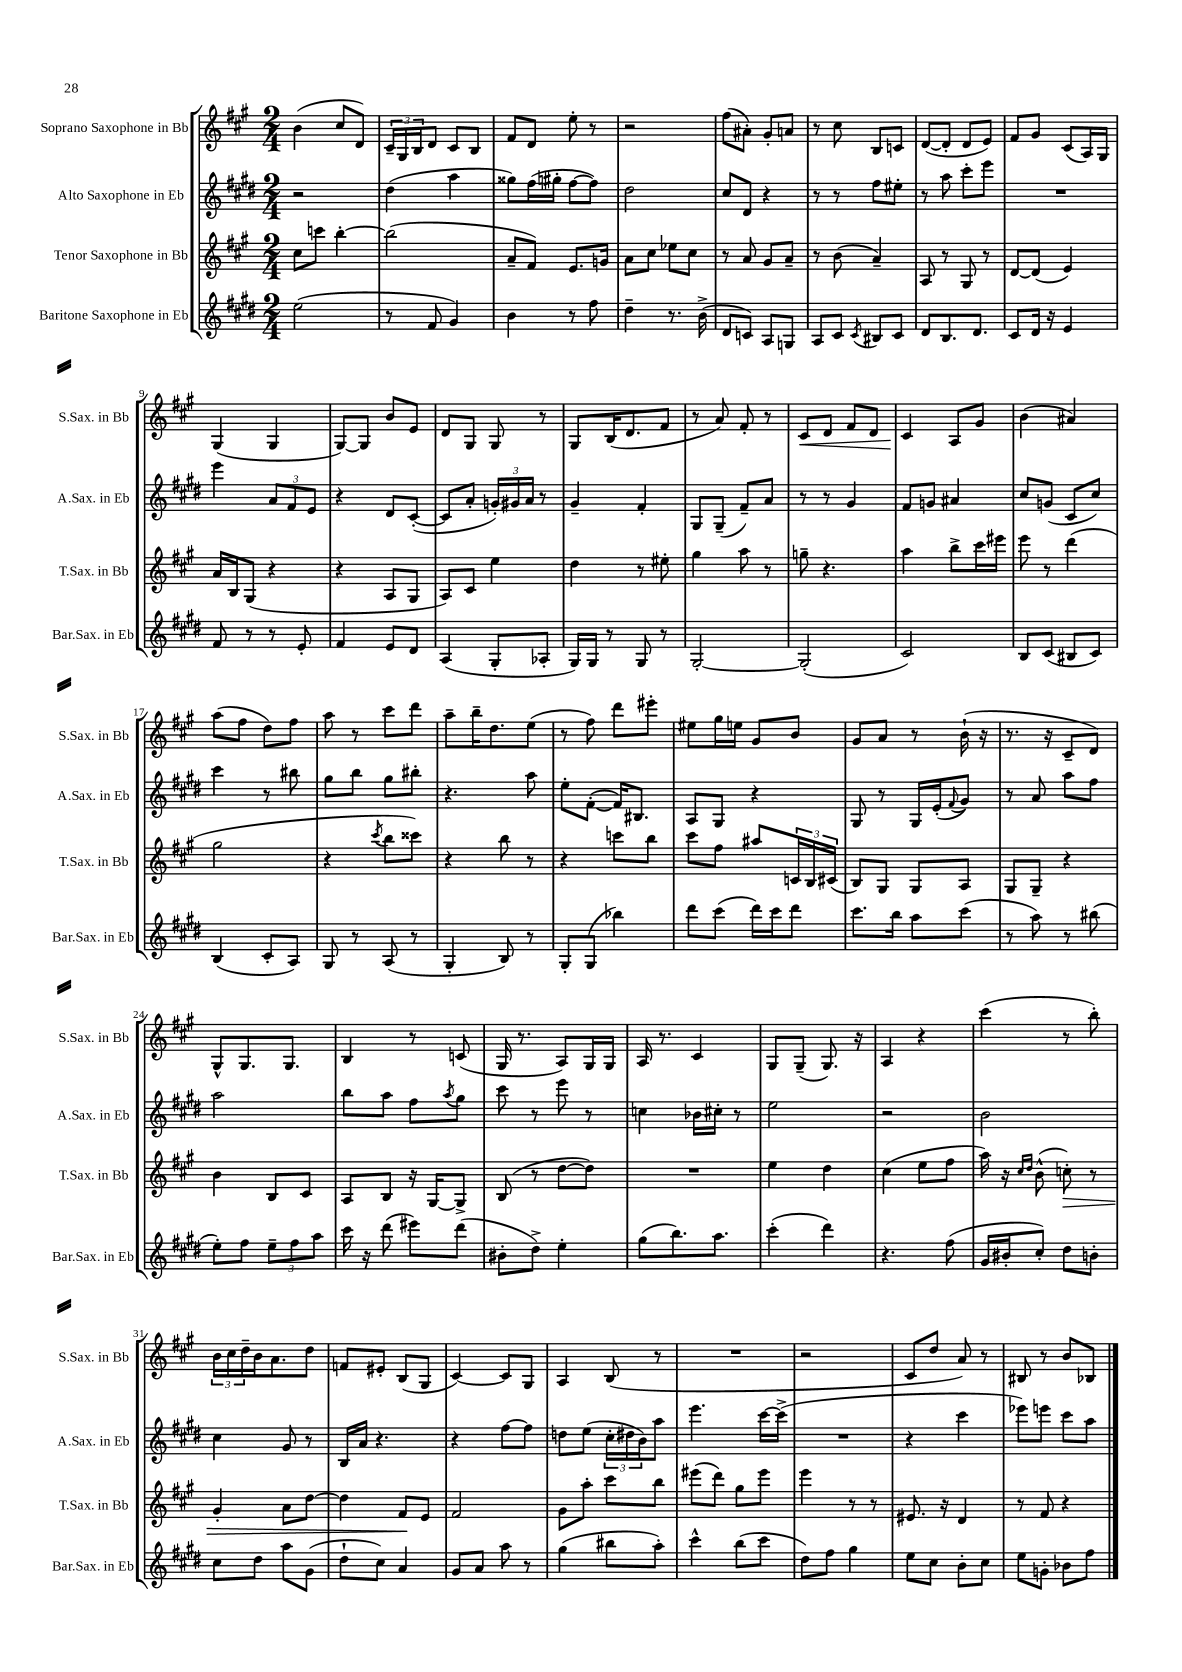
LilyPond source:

<<
\new StaffGroup <<
\new Staff = "s0" \with { instrumentName = "Soprano Saxophone in Bb" shortInstrumentName = "S.Sax. in Bb" } {
    \clef treble \key a \major \numericTimeSignature \time 2/4
    b'4( cis''8 d'8) |
    \tuplet 3/2 { cis'16-- gis16 b16 } d'8 cis'8 b8 |
    fis'8 d'8 e''8-. r8 |
    r2 |
    fis''8( ais'8-.) gis'8-. a'8 |
    r8 cis''8 b8 c'8 |
    d'8~( d'8-. d'8 e'8) |
    fis'8 gis'8 cis'8( a16) gis16 |
    gis4( gis4 |
    gis8~) gis8 b'8 e'8 |
    d'8 gis8 gis8 r8 |
    gis8 b16( d'8. fis'8 |
    r8 a'8) fis'8-. r8 |
    cis'8\< d'8 fis'8 d'8 |
    cis'4\! a8 gis'8 |
    b'4( ais'4) |
    a''8( fis''8 d''8) fis''8 |
    a''8 r8 cis'''8 d'''8 |
    a''8-- b''16-- d''8. e''8( |
    r8 fis''8) d'''8 eis'''8-. |
    eis''8 gis''16 e''16 gis'8 b'8 |
    gis'8 a'8 r8 b'16-!( r16 |
    r8. r16 cis'8-- d'8) |
    gis8-^ gis8. gis8. |
    b4 r8 c'8( |
    gis16 r8. a8) gis16 gis16 |
    a16 r8. cis'4 |
    gis8 gis8--( gis8.) r16 |
    a4 r4 |
    cis'''4( r8 b''8-.) |
    \tuplet 3/2 { b'16 cis''16 d''16-- } b'16 a'8. d''8 |
    f'8 eis'8-. b8( gis8 |
    cis'4~) cis'8 gis8 |
    a4 b8( r8 |
    R2 |
    r2 |
    cis'8 d''8 a'8) r8 |
    bis8 r8 b'8 bes8 \bar "|." |
}
\new Staff = "s1" \with { instrumentName = "Alto Saxophone in Eb" shortInstrumentName = "A.Sax. in Eb" } {
    \clef treble \key e \major \numericTimeSignature \time 2/4
    r2 |
    dis''4( a''4 |
    gisis''8) fis''16( gis''16-. fis''8~ fis''8) |
    dis''2 |
    cis''8 dis'8 r4 |
    r8 r8 fis''8 eis''8-. |
    r8 a''8 cis'''8-. e'''8 |
    R2 |
    e'''4 \tuplet 3/2 { a'8 fis'8 e'8 } |
    r4 dis'8 cis'8~-.( |
    cis'8 a'8-. \tuplet 3/2 { g'16-.) gis'16 a'16 } r8 |
    gis'4-- fis'4-. |
    gis8 gis8--( fis'8--) a'8 |
    r8 r8 gis'4 |
    fis'8 g'8 ais'4 |
    cis''8 g'8( cis'8 cis''8) |
    cis'''4 r8 bis''8 |
    gis''8 b''8 gis''8 bis''8-. |
    r4. a''8 |
    e''8-. fis'8~-.( fis'16) bis8. |
    a8 gis8 r4 |
    gis8 r8 gis16 e'16-.( \appoggiatura { fis'8 } gis'8) |
    r8 a'8 a''8 fis''8 |
    a''2 |
    b''8 a''8 fis''8 \acciaccatura { a''8 } gis''8 |
    cis'''8 r8 e'''8 r8 |
    c''4 bes'16 cis''16-. r8 |
    e''2 |
    r2 |
    b'2 |
    cis''4 gis'8 r8 |
    b16 a'16 r4. |
    r4 fis''8~ fis''8 |
    d''8 e''8( \tuplet 3/2 { cis''16-. dis''16 b'16) } a''8 |
    e'''4. cis'''16~ cis'''16->( |
    R2 |
    r4 cis'''4 |
    ees'''8) e'''8 cis'''8 a''8 \bar "|." |
}
\new Staff = "s2" \with { instrumentName = "Tenor Saxophone in Bb" shortInstrumentName = "T.Sax. in Bb" } {
    \clef treble \key a \major \numericTimeSignature \time 2/4
    cis''8 c'''8 b''4~-. |
    b''2( |
    a'8-- fis'8) e'8. g'16 |
    a'8 cis''8 ees''8 cis''8 |
    r8 a'8 gis'8 a'8-- |
    r8 b'8( a'4--) |
    a8 r8 gis8 r8 |
    d'8~ d'8( e'4) |
    a'16 b16 gis8( r4 |
    r4 a8 gis8 |
    a8) cis'8 e''4 |
    d''4 r8 eis''8-. |
    gis''4 a''8 r8 |
    g''8-- r4. |
    a''4 b''8-> cis'''16 eis'''16 |
    e'''8 r8 d'''4( |
    gis''2 |
    r4 \acciaccatura { cis'''8 } b''8 cisis'''8) |
    r4 b''8 r8 |
    r4 c'''8 b''8 |
    cis'''8 fis''8 ais''8 \tuplet 3/2 { c'16 b16 cis'16( } |
    b8) gis8 gis8 a8 |
    gis8 gis8-- r4 |
    b'4 b8 cis'8 |
    a8 b8 r16 gis16~ gis8-> |
    b8( r8 d''8~ d''8) |
    R2 |
    e''4 d''4 |
    cis''4( e''8 fis''8 |
    a''16) r16 \grace { cis''16 d''16 } b'8-^( c''8-.\>) r8 |
    gis'4-. a'8 d''8~ |
    d''4 fis'8\! e'8 |
    fis'2 |
    gis'8 a''8-. cis'''8 b''8 |
    eis'''8( d'''8) gis''8 eis'''8 |
    e'''4 r8 r8 |
    eis'8. r16 d'4 |
    r8 fis'8 r4 \bar "|." |
}
\new Staff = "s3" \with { instrumentName = "Baritone Saxophone in Eb" shortInstrumentName = "Bar.Sax. in Eb" } {
    \clef treble \key e \major \numericTimeSignature \time 2/4
    e''2( |
    r8 fis'8 gis'4) |
    b'4 r8 fis''8 |
    dis''4-- r8. b'16->( |
    dis'8 c'8) a8 g8 |
    a8 cis'8 \acciaccatura { cis'8 } bis8 cis'8 |
    dis'8 b8. dis'8. |
    cis'8 dis'16 r16 e'4 |
    fis'8 r8 r8 e'8-. |
    fis'4 e'8 dis'8 |
    a4( gis8-. aes8-. |
    gis16) gis16 r8 gis8 r8 |
    gis2~-. |
    gis2-.( |
    cis'2) |
    b8 cis'8( bis8 cis'8) |
    b4( cis'8-. a8) |
    gis8 r8 a8( r8 |
    gis4-. b8) r8 |
    gis8-. gis8( bes''4) |
    dis'''8 cis'''8( dis'''16) cis'''16 dis'''8 |
    cis'''8. b''16 a''8 cis'''8( |
    r8 a''8) r8 bis''8( |
    e''8-.) fis''8 \tuplet 3/2 { e''8-- fis''8 a''8 } |
    cis'''16 r16 dis'''8( eis'''8) dis'''8( |
    bis'8-. dis''8->) e''4-. |
    gis''8( b''8.) a''8. |
    cis'''4-.( dis'''4) |
    r4. fis''8( |
    gis'16 bis'16-. cis''8-.) dis''8 b'8-. |
    cis''8 dis''8 a''8 gis'8( |
    dis''8-! cis''8) a'4 |
    gis'8 a'8 a''8 r8 |
    gis''4( bis''8 a''8-.) |
    cis'''4-^ b''8( cis'''8 |
    dis''8) fis''8 gis''4 |
    e''8 cis''8 b'8-. cis''8 |
    e''8 g'8-. bes'8 fis''8 \bar "|." |
}
>>
>>
